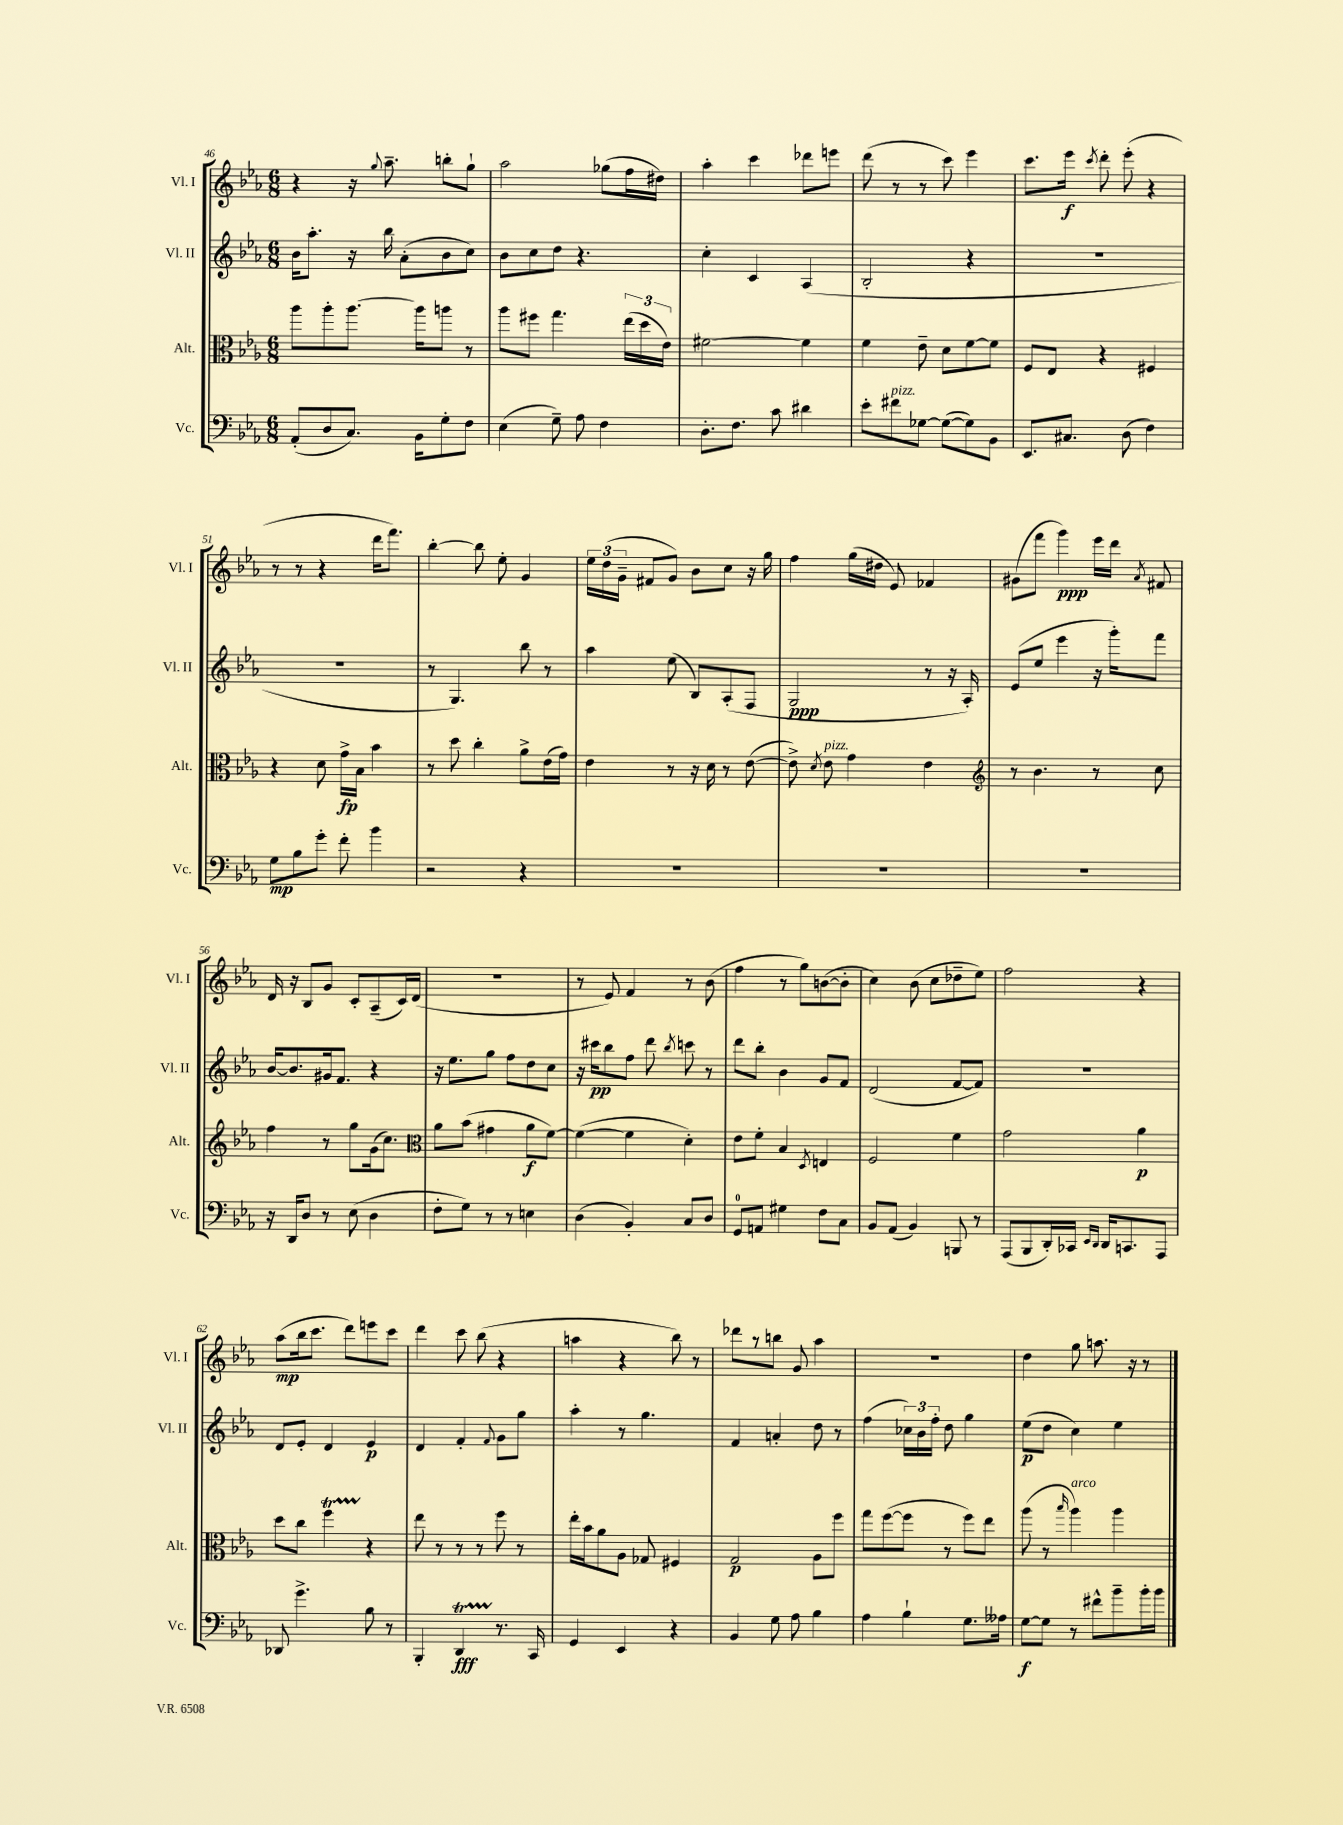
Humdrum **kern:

**kern	**kern	**kern	**kern
*staff4	*staff3	*staff2	*staff1
*clefF4	*clefC3	*clefG2	*clefG2
*k[b-e-a-]	*k[b-e-a-]	*k[b-e-a-]	*k[b-e-a-]
*M6/8	*M6/8	*M6/8	*M6/8
(8AA-'/L	8aa-\L	16b-\LK	4r
.	.	8.aa-'\J	.
8D/	8aa-'\	.	.
8.C/J)	[8.aa-\J	16r	16r
.	.	.	8qqgg/
.	.	16bb-\	8.aa-~\
.	.	(8a-'\L	.
16BB-\LK	16aa-\]LK	.	.
8G'\	8aa\J	8b-\	8bb'\L
8F\J	8r	8cc\J)	8gg`\J
=	=	=	=
(4E-\	8aa-\L	8b-\L	2aa-\
.	8ff#\J	8cc\	.
8G~\)	4.gg\	8dd\J	.
8A-\	.	4.r	.
4F\	.	.	(8gg-\L
.	(24ee-\LL	.	16ff\L
.	24dd\	.	.
.	.	.	16dd#\JJ)
.	24e-\JJ)	.	.
=	=	=	=
8.D'\L	[2f#\	4cc'\	4aa-'\
8.F\J	.	.	.
.	.	4c/	4ccc\
8c\	.	.	.
4d#\	4f#\]	(4A-/	8ddd-\L
.	.	.	8eee\J
=	=	=	=
8e-'\L	4f\	2B-'/	(8ddd\
8f#\	.	.	8r
[8G-\J	8e-~\	.	8r
(8G-\_L	8d\L	.	8ccc\)
8G-\])	[8f\	4r	4eee-\
8BB-\J	8f\]J	.	.
=	=	=	=
8.EE-/L	8F/L	2.r	8.ccc\L
.	8E-/J	.	.
8.C#/J	.	.	16eee-\Jk
.	.	.	8qccc/
.	4r	.	8ddd'\
(8D\	.	.	(8eee-'\
4F\)	4F#/	.	4r
=	=	=	=
8G\L	4r	2.r	8r
8B-\	.	.	8r
8g'\J	8d\	.	4r
8f'\	16g^\LL	.	.
.	16B-\JJ	.	.
4b-\	4b-\	.	16ddd\LK
.	.	.	8.fff\J)
=	=	=	=
2r	8r	8r	[4bb-'\
.	8dd\	4.G/)	.
.	4cc'\	.	8bb-\]
.	.	.	8ee-'\
4r	8a-^\L	8bb-\	4g/
.	(16e-\L	8r	.
.	16g\JJ)	.	.
=	=	=	=
2.r	4e-\	4aa-\	24ee-\LL
.	.	.	(24dd\
.	.	.	24g~\JJ
.	.	.	8f#/L
.	8r	(8ee-\	8g/J)
.	16r	8B-/L)	8b-\L
.	16d\	.	.
.	8r	(8A-'/	8cc\J
.	([8e-\	8F/J	16r
.	.	.	16gg\
=	=	=	=
2.r	8e-^\])	2G/	4ff\
.	8qd/	.	.
.	8e-\	.	.
.	4g\	.	(16gg\LL
.	.	.	16dd#\JJ
.	.	.	8e-/)
.	4e-\	8r	4f-/
.	.	16r	.
.	.	16A-'/)	.
=	=	=	=
*	*clefG2	*	*
2.r	8r	(8e-/L	(8g#\L
.	4.b-\	8ee-/J	8fff\J
.	.	4eee-\	4ggg\)
.	8r	16r	16eee-\LL
.	.	16ggg'\LK)	16ddd\JJ
.	.	.	8qa-/
.	8cc\	8fff\J	8f#/
=	=	=	=
16r	4ff\	[16b-/LK	16d/
16DD/LK	.	8.b-/]	16r
8D/J	.	.	8B-/L
8r	8r	16g#/k	8g/J
.	.	8.f/J	.
(8E-\	8gg\L	.	8c'/L
4D\	(16g\k	4r	(8A-~/
.	8.cc\J)	.	.
.	.	.	16c/L)
.	.	.	(16d/JJ
=	=	=	=
*	*clefC3	*	*
8F'\L	8a-\L	16r	2.r
.	.	8.ee-\L	.
8G\J)	(8b-\J	.	.
8r	4g#\	8gg\J	.
8r	.	8ff\L	.
4E\	8a-\L	8dd\	.
.	[8f\J)	8cc\J	.
=	=	=	=
(4D\	(4f\_	16r	8r
.	.	16ccc#\LK	.
.	.	8bb-\	8e-/)
4BB-'/)	4f\]	8ff\J	4f/
.	.	8ddd\	.
.	.	8qbb-/	.
8C/L	4d'\)	8ccc\	8r
8D/J	.	8r	(8b-\
=	=	=	=
8GG/L	8e-\L	8ddd\L	4ff\
8AA/J	8f'\J	8bb-'\J	.
4G#\	4B-/	4b-\	8r
.	.	.	8gg\L)
.	8qD/	.	.
8F\L	4E/	8g/L	([8b\
8C\J	.	8f/J	8b'\]J
=	=	=	=
8BB-/L	2F/	(2d/	4cc\)
(8AA-/J	.	.	.
4BB-/)	.	.	(8b-\
.	.	.	8cc\L
8BBB/	4f\	[8f/L	8dd-~\
8r	.	8f/]J)	8ee-\J)
=	=	=	=
(8AAA-/L	2g\	2.r	2ff\
8BBB-/	.	.	.
16DD'/L)	.	.	.
16CC-/JJ	.	.	.
16qqEE-/LL	.	.	.
16qqDD/JJ	.	.	.
16DD/LK	.	.	.
8.CC/	.	.	.
.	4a-\	.	4r
8AAA-/J	.	.	.
=	=	=	=
8DD-/	8dd\L	8d/L	(8aa-\L
4.g^\	8cc\J	8e-'/J	16bb-\k
.	.	.	8.ccc\J
.	4ff\	4d/	.
.	.	.	8ddd\L)
8B-\	4r	4e-/	8eee\
8r	.	.	8ccc\J
=	=	=	=
4BBB-'/	8ee-\	4d/	4ddd\
.	8r	.	.
4DD/	8r	4f'/	8ccc\
.	8r	.	(8bb-\
.	.	8qqf/	.
8.r	8ff\	8g\L	4r
.	8r	8gg\J	.
16CC/	.	.	.
=	=	=	=
4GG/	16ee-'\LL	4aa-'\	4aa\
.	16b-\J	.	.
.	8a-\	.	.
4EE-/	8A-\J	8r	4r
.	8G-/	4.gg\	.
4r	4F#/	.	8bb-\)
.	.	.	8r
=	=	=	=
4BB-/	2G/	4f/	8ddd-\L
.	.	.	8r
8G\	.	4a'/	8bb\J
8A-\	.	.	8g/
4B-\	8A-\L	8dd\	4aa-\
.	8ff\J	8r	.
=	=	=	=
4A-\	8gg\L	(4ff\	2.r
.	([8ff\	.	.
4B-`\	8ff\]J	24cc-\LL)	.
.	.	24b-\	.
.	.	24ff'\JJ	.
.	8r	8dd\	.
8.G\L	8ff\L)	4gg\	.
.	8ee-\J	.	.
16A--\Jk	.	.	.
=	=	=	=
[8G\L	(8aa-\	(8ee-\L	4dd\
8G\]J	8r	8dd\J	.
.	16qqbb-/	.	.
8r	4aa-\)	4cc\)	8gg\
8f#^^\L	.	.	8.aa\
8b-~\	4aa-\	4ee-\	.
.	.	.	16r
16b-'\L	.	.	8r
16b-\JJ	.	.	.
==	==	==	==
*-	*-	*-	*-
